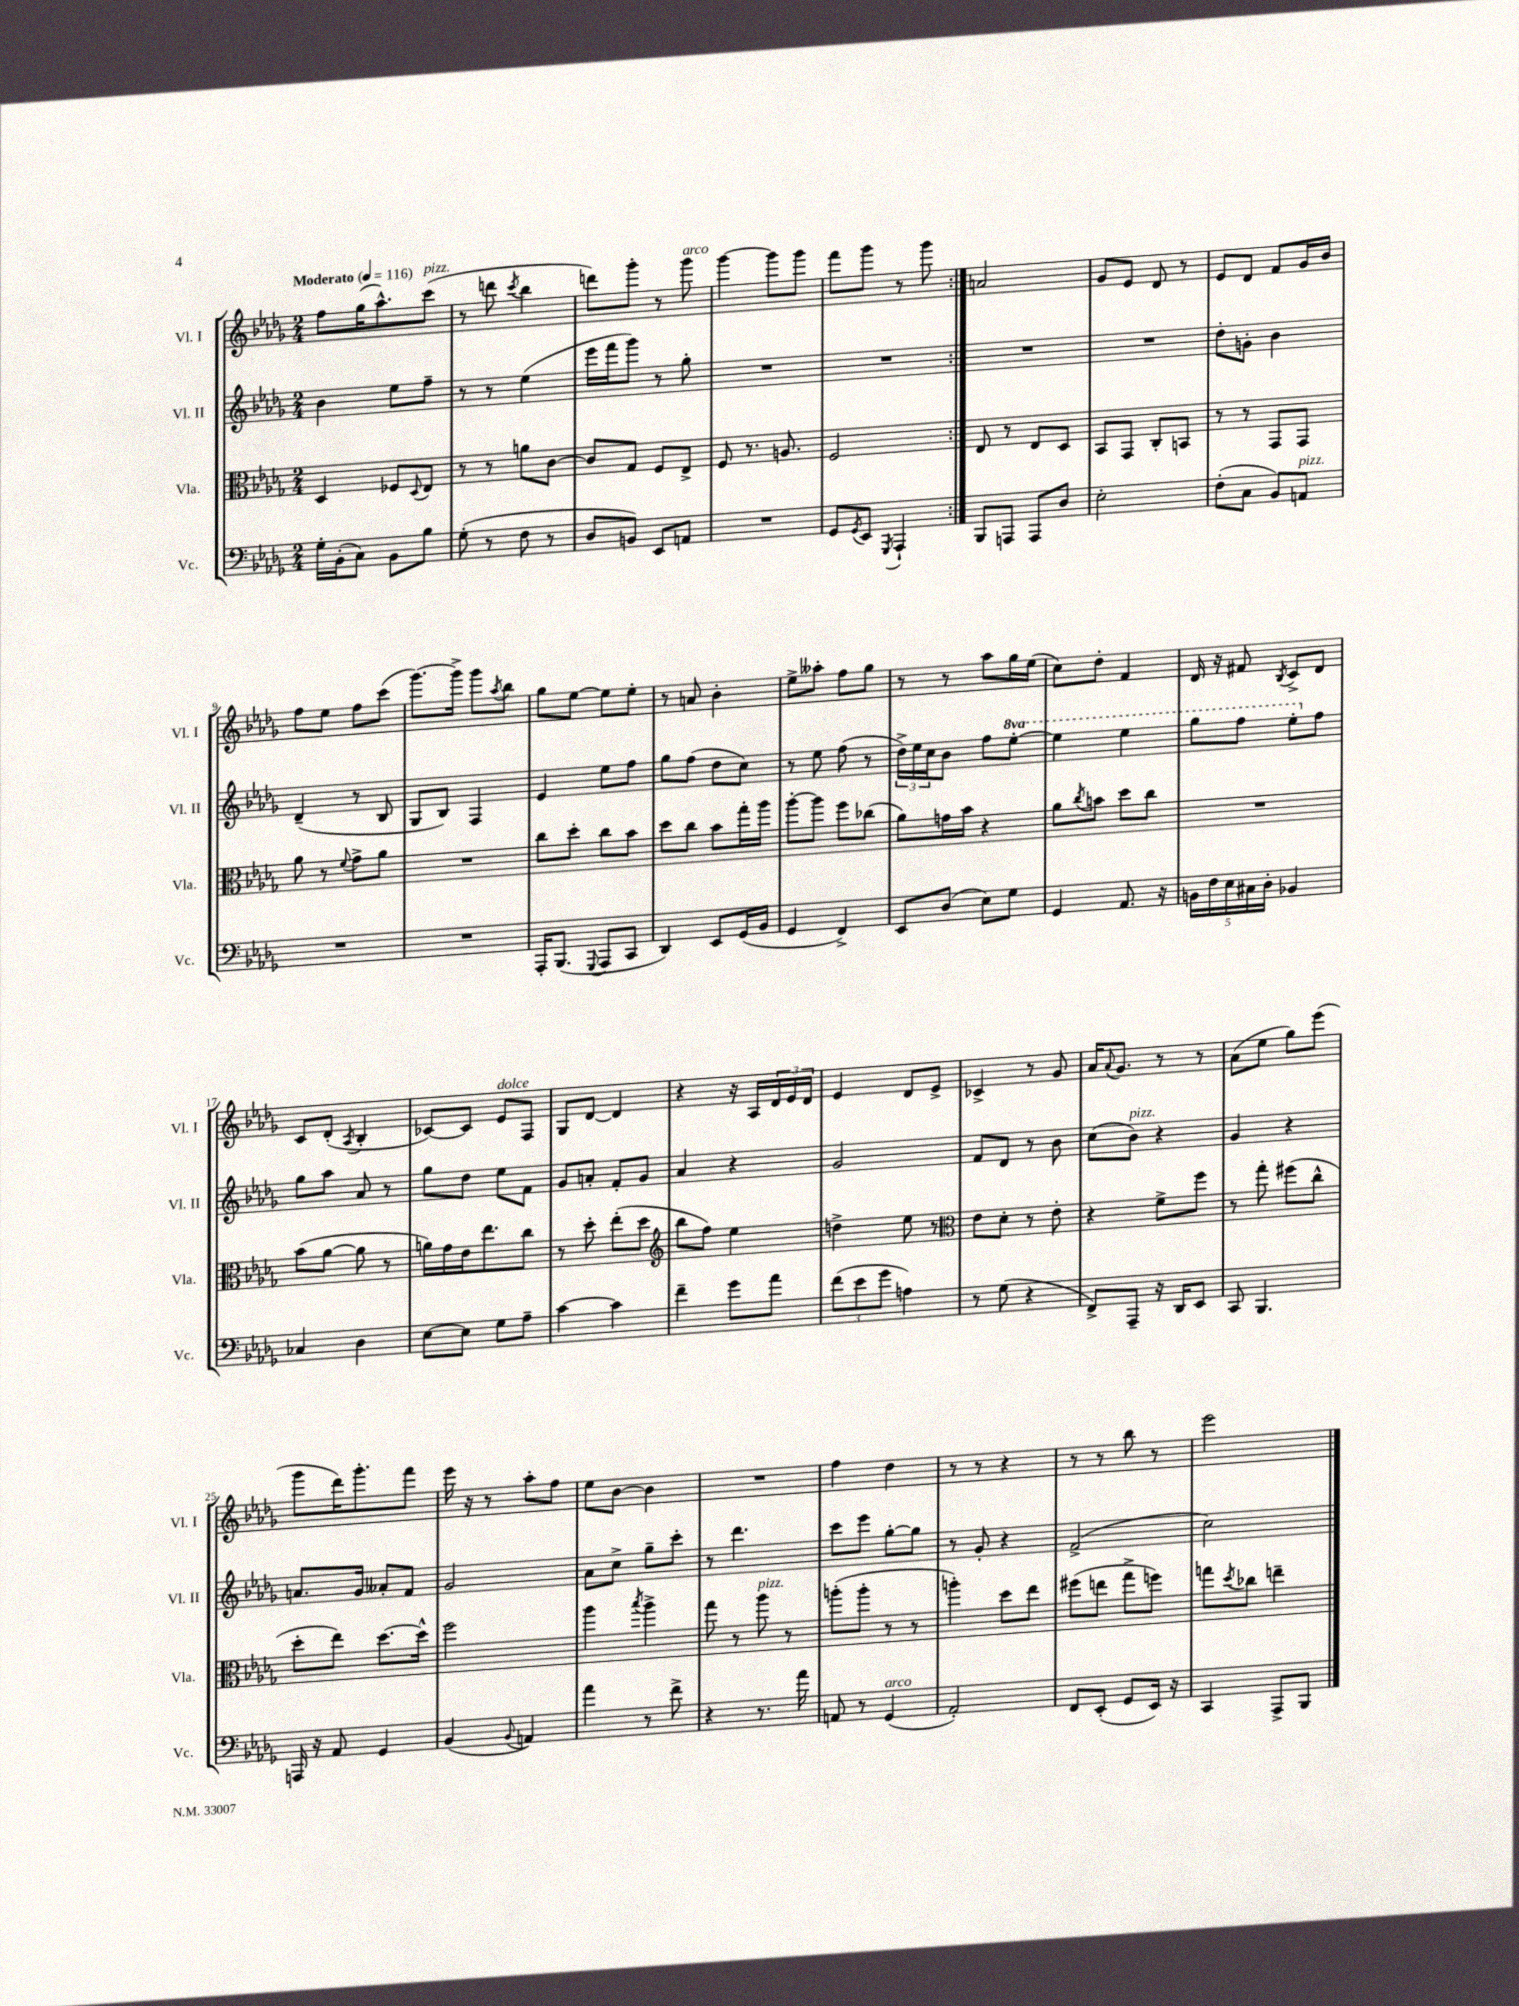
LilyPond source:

<<
\new StaffGroup <<
\new Staff = "s0" \with { instrumentName = "Vl. I" shortInstrumentName = "Vl. I" } {
    \clef treble \key des \major \numericTimeSignature \time 2/4 \tempo "Moderato" 4 = 116
    \repeat volta 2 { f''8 ges''16( aes''8.-^) c'''8^\markup { \italic "pizz." }( |
    r8 d'''8 \acciaccatura { c'''8 } bes''4 |
    d'''8) ges'''8-. r8 ges'''8^\markup { \italic "arco" } |
    ges'''4~ ges'''8 ges'''8 |
    f'''8 ges'''8 r8 ges'''8 | }
    a'2 |
    ges'8 ees'8 des'8 r8 |
    ees'8 des'8 f'8 ges'16 bes'16 |
    f''8 ees''8 f''8 c'''8( |
    ges'''8.~) ges'''16-> ges'''8 \acciaccatura { aes''8 } bes''8 |
    ges''8 ees''8~ ees''8 ees''8-. |
    r8 a'8 bes'4-. |
    ees''8-> aeses''8-. f''8 ges''8 |
    r8 r8 aes''8 ges''16 ees''16( |
    c''8) des''8-. f'4 |
    des'16 r16 fis'8 \acciaccatura { bes8 } c'8-> des'8 |
    c'8 des'8-.( \acciaccatura { aes8 } bes4-. |
    ces'8~) ces'8 ees'8^\markup { \italic "dolce" } f8 |
    ges8 des'8~ des'4 |
    r4 r16 aes16 \tuplet 3/2 { des'16 ees'16 des'16 } |
    ees'4 des'8 ees'8-> |
    ces'4-> r8 ges'8 |
    aes'16 \appoggiatura { aes'8 } ges'8. r8 r8 |
    aes'8( ees''8 ges''8) ees'''8( |
    ges'''8 des'''16) ges'''8.-. f'''8 |
    ees'''16 r16 r8 aes''8-. f''8 |
    ees''8 bes'8~ bes'4 |
    R2 |
    f''4 des''4 |
    r8 r8 r4 |
    r8 r8 bes''8 r8 |
    ees'''2 \bar "|." |
}
\new Staff = "s1" \with { instrumentName = "Vl. II" shortInstrumentName = "Vl. II" } {
    \clef treble \key des \major \numericTimeSignature \time 2/4 \set Staff.ottavationMarkups = #ottavation-simple-ordinals
    \repeat volta 2 { bes'4 ees''8 f''8-- |
    r8 r8 ees''4( |
    ees'''16 f'''16 ges'''8) r8 ges''8-. |
    R2 |
    R2 | }
    R2 |
    R2 |
    des''8-. g'8-. bes'4 |
    des'4--( r8 bes8 |
    ges8 bes8) f4 |
    ees'4 ees''8 f''8 |
    ges''8 f''8( des''8 c''8) |
    r8 ees''8 f''8( r8 |
    \tuplet 3/2 { des''16->) ees''16 c''16 } bes'8 f''8 \ottava #1 ees'''8~-. |
    ees'''4 ees'''4 |
    ges'''8 f'''8 ees'''8-. \ottava #0 f''8 |
    ges''8 aes''8 aes'8 r8 |
    ges''8 des''8 ees''8 f'8 |
    ges'8 a'8-. f'8-. ges'8 |
    aes'4 r4 |
    ges'2 |
    f'8 des'8 r8 bes'8 |
    c''8( bes'8^\markup { \italic "pizz." }) r4 |
    ges'4 r4 |
    a'8. ges'16 aeses'8-. f'8 |
    ges'2 |
    aes'8 c''8-> ges''8-- c'''8-. |
    r8 des'''4. |
    c'''8 ees'''8 ges''8~-. ges''8 |
    r8 ges'8-. r4 |
    f'2->( |
    c''2) \bar "|." |
}
\new Staff = "s2" \with { instrumentName = "Vla." shortInstrumentName = "Vla." } {
    \clef alto \key des \major \numericTimeSignature \time 2/4
    \repeat volta 2 { des4 fes8 \appoggiatura { des8 } ees8 |
    r8 r8 a'8 c'8~ |
    c'8 ges8 f8 ees8-> |
    f8 r8. a8. |
    f2 | }
    ees8 r8 ees8 des8 |
    bes,8 ges,8 c8-. b,8 |
    r8 r8 ges,8 ges,8 |
    aes'8 r8 \appoggiatura { f'8 } ges'8-> aes'8 |
    R2 |
    c''8 des''8-. c''8 bes'8 |
    des''8 c''8 bes'8 ges''16-. aes''16 |
    aes''8~-. aes''8 f''8 ces''8( |
    aes'8) g'16 bes'16 r4 |
    aes'8 \acciaccatura { c''8 } b'8 des''8 c''8 |
    R2 |
    bes'8( aes'8~ aes'8 r8 |
    a'16) ges'16 ees'16 ees''8. c''8 |
    r8 des''8-. ees''8-.( des''8 |
    \clef treble bes''8 f''8) ees''4 |
    d''4-> ees''8 r8 |
    \clef alto ees'8 des'8-. r8 ees'8-. |
    r4 f'8-> f''8 |
    r8 ges''8-. fis''8( c''8-^ |
    des''8-. ees''8) des''8.~ des''16-^ |
    f''2 |
    aes''4 \acciaccatura { bes''8 } aes''4-> |
    ges''8 r8 aes''8^\markup { \italic "pizz." } r8 |
    a''8-.( a''8-. r8 r8 |
    a''4-.) des''8 ees''8 |
    fis''8( e''8 ges''8-> f''8) |
    g''8 \acciaccatura { des''8 } ces''8 e''4-- \bar "|." |
}
\new Staff = "s3" \with { instrumentName = "Vc." shortInstrumentName = "Vc." } {
    \clef bass \key des \major \numericTimeSignature \time 2/4
    \repeat volta 2 { ges16-. bes,16-.( c8) bes,8 bes8 |
    ges8-.( r8 f8 r8 |
    des8 b,8) ees,8 a,8 |
    R2 |
    ges,8 \acciaccatura { ges,8 } ees,8 \acciaccatura { ges,,8 } aes,,4-! | }
    bes,,8 a,,8 a,,8 des8 |
    ees2-. |
    f8-.( c8 bes,8) a,8^\markup { \italic "pizz." } |
    R2 |
    R2 |
    aes,,16-. bes,,8.( \appoggiatura { ges,,8 } aes,,8 c,8 |
    des,4) ees,8 ges,16( bes,16 |
    ges,4 f,4->) |
    ees,8 des8( ees8) ges8 |
    ges,4 aes,8. r16 |
    \tuplet 5/4 { b,16 f16 ees16 cis16 des16-. } bes,4 |
    ces4 des4 |
    ees8~ ees8 ges8 aes8-- |
    c'4~ c'4 |
    f'4-- ges'8 aes'8 |
    \tuplet 3/2 { f'8( ees'8 ges'8 } a4) |
    r8 ges8( r4 |
    f,8->) aes,,8-- r16 des,16 ees,8 |
    c,8 bes,,4. |
    a,,16 r16 aes,8 ges,4 |
    bes,4( \appoggiatura { bes,8 } a,4) |
    aes'4 r8 f'8-> |
    r4 r8. aes'16 |
    a,8 r8 ges,4^\markup { \italic "arco" }( |
    aes,2-.) |
    f,8 ees,8-.( ges,8 ees,16) r16 |
    c,4 aes,,8-> bes,,8 \bar "|." |
}
>>
>>
